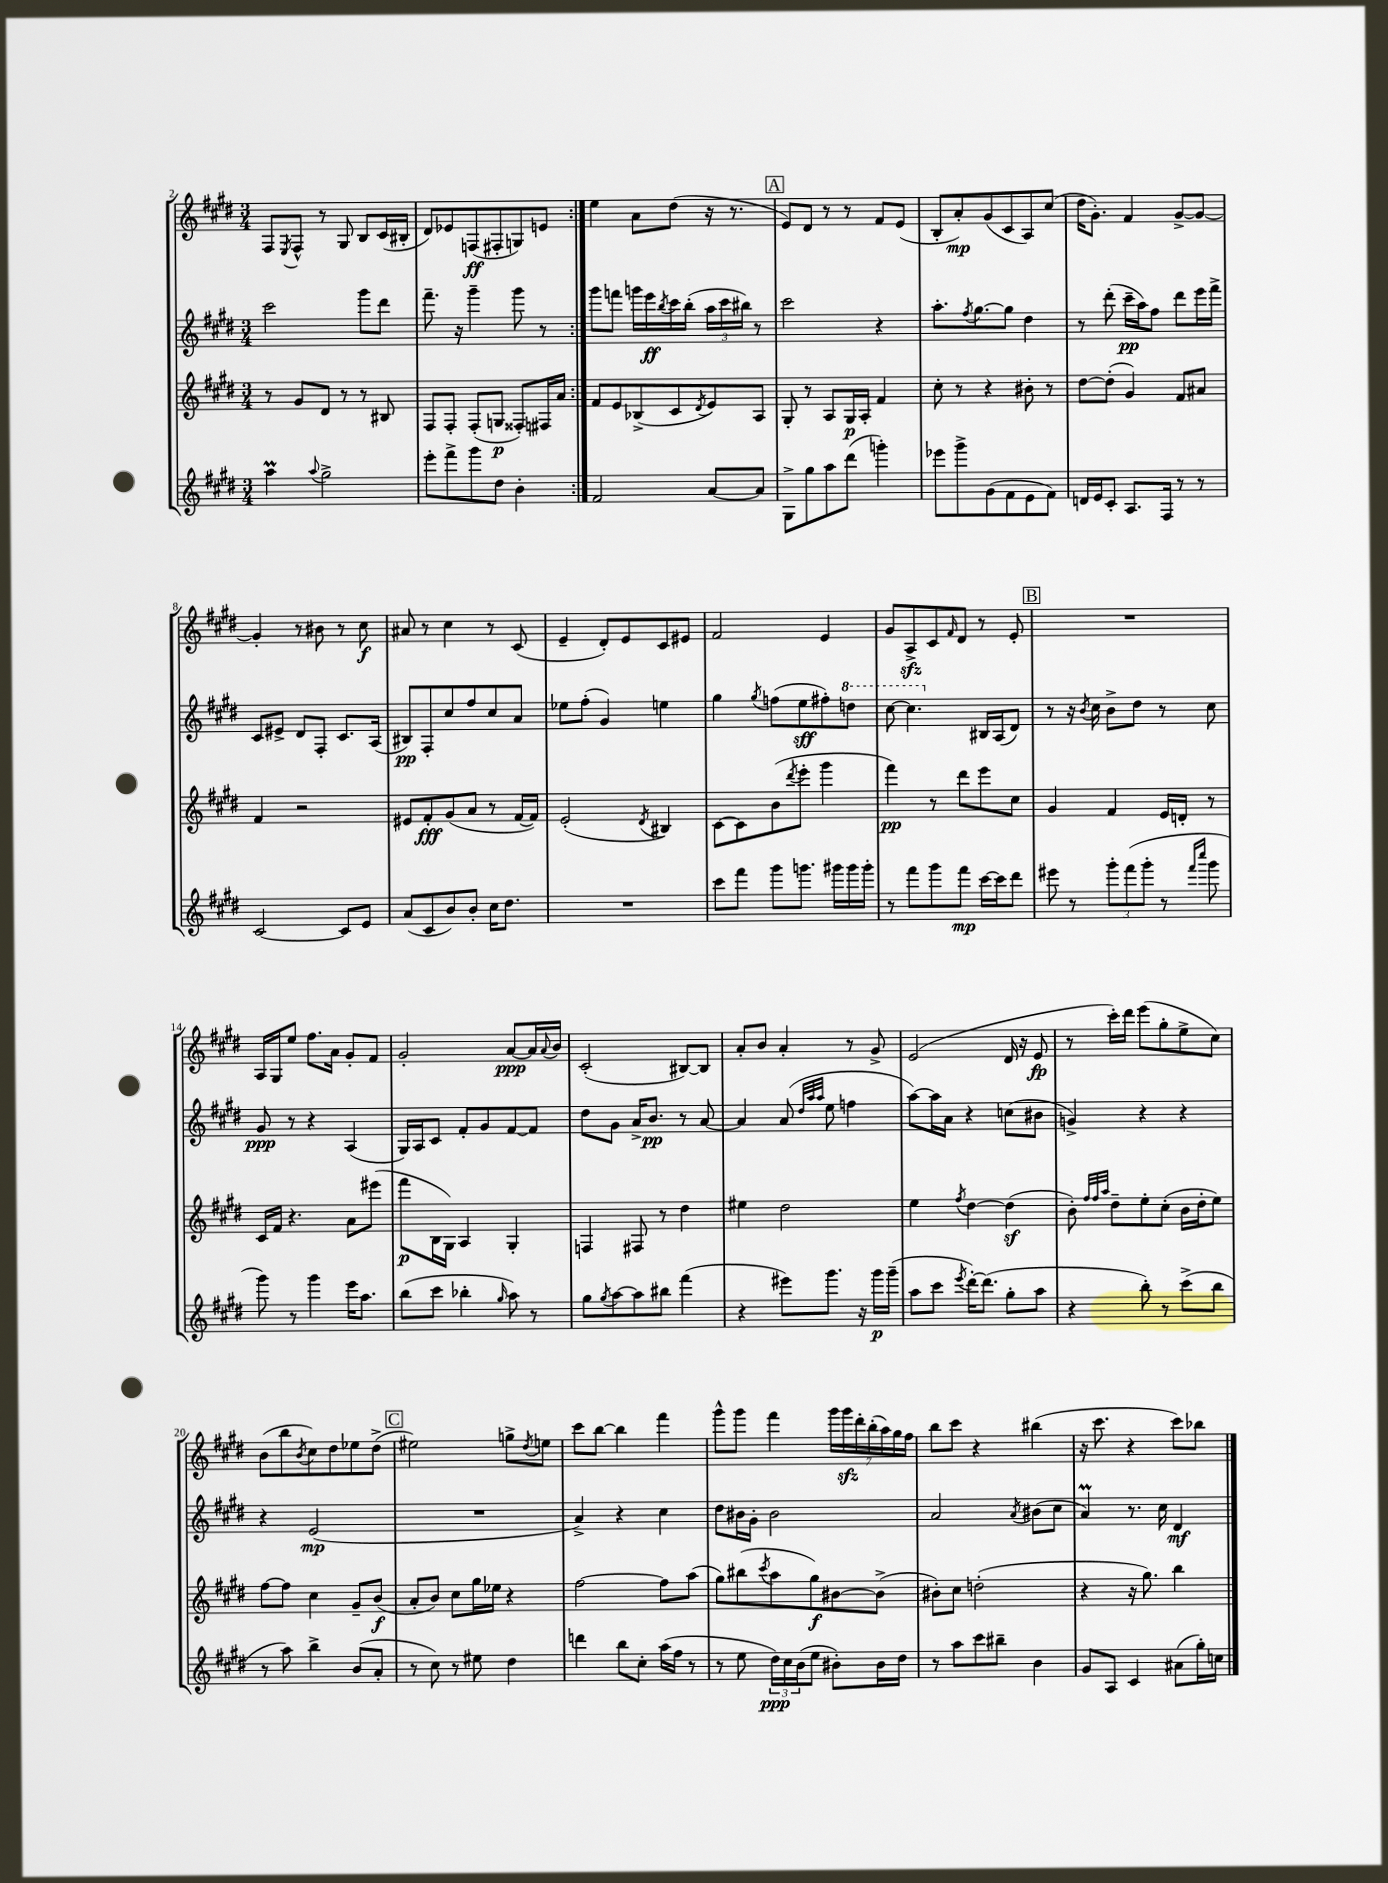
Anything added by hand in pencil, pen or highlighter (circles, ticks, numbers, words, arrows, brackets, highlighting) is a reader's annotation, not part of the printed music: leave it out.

**kern	**kern	**kern	**kern
*staff4	*staff3	*staff2	*staff1
*clefG2	*clefG2	*clefG2	*clefG2
*k[f#c#g#d#]	*k[f#c#g#d#]	*k[f#c#g#d#]	*k[f#c#g#d#]
*M3/4	*M3/4	*M3/4	*M3/4
4aa	8r	2ccc#	8F#
.	.	.	8qE
.	8g#	.	8F#^^
8qqaa	.	.	.
2gg#^	8d#	.	8r
.	8r	.	8G#
.	8r	8ggg#	8B
.	8B#	8ddd#	(16c#
.	.	.	16B#'
=	=	=	=
8eee'	8F#	8.fff#~	8d#)
8fff#^	8F#'	.	8e-
.	.	16r	.
8ggg#	(8F#'	4ggg#~	(8F
8dd#	8G	.	8F#'
4b'	8F##')	8ggg#	8G)
.	16F#	8r	8e
.	16a	.	.
=:|!	=:|!	=:|!	=:|!
2f#	8f#	8ggg#	4ee
.	8e	8fff	.
.	(8B-^	16ggg	8a
.	.	16eee	.
.	.	8qbb	.
.	8c#	16ccc#	(8dd#
.	.	(16bb'	.
.	8qd#	.	.
[8a	8e)	24aa	16r
.	.	24ccc#	.
.	.	.	8.r
.	.	24bb#)	.
8a]	8A	8r	.
=	=	=	=
8G#^	8G#'	2ccc#	8e)
8gg#	8r	.	8d#
8aa	8A	.	8r
(8ddd#	16G#	.	8r
.	16A'	.	.
4ggg')	4f#	4r	8f#
.	.	.	(8e
=	=	=	=
8eee-	8cc#'	8.aa'	8B'
8ggg#^	8r	.	8a')
.	.	8qff#	.
.	.	[8.gg#	.
(8g#	4r	.	(8g#
8f#	.	8gg#]	8c#
8e	8b#'	4dd#	8A)
8f#)	8r	.	(8cc#
=	=	=	=
16d	[8dd#	8r	16dd#
16e	.	.	8.g#')
8c#'	(8dd#']	(8ddd#'	.
8.A	4g#)	16ccc#~	4f#
.	.	16aa)	.
.	.	8ff#	.
16F#	.	.	.
8r	8f#	8ddd#	[8g#^
8r	8a#	16eee	8g#_
.	.	16fff#^	.
=	=	=	=
[2c#	4f#	8c#	4g#']
.	.	8e#^	.
.	2r	8d#	8r
.	.	8F#'	8b#
8c#]	.	8.c#	8r
8e	.	.	8cc#
.	.	(16A	.
=	=	=	=
(8a	8e#	8B#)	8a#
8c#	8f#'	8F#'	8r
8b)	(8g#	8cc#	4cc#
8b'	8a	8ff#	.
16cc#	8r	8cc#	8r
8.dd#	.	.	.
.	[16f#	8a	(8c#
.	16f#])	.	.
=	=	=	=
2.r	(2e'	8ee-	4e~
.	.	(8ff#'	.
.	.	4g#)	8d#')
.	.	.	8e
.	8qd#	.	.
.	4B#)	4ee	8c#
.	.	.	8e#
=	=	=	=
8ccc#	[8c#	4gg#	2f#
8fff#	8c#]	.	.
.	.	8qgg#	.
8ggg#	(8b	(8ff	.
.	8qddd#	.	.
8.ggg	8eee'	8ee	.
.	4ggg#	8ff#')	4e
16ggg#	.	.	.
16ggg#	.	8ddd	.
16ggg#'	.	.	.
=	=	=	=
8r	4fff#)	[8ccc#	8g#
8fff#	.	4.ccc#]	8A^
8ggg#	8r	.	8c#
.	.	.	16qqf#
8fff#	8ddd#	.	8d#
[16ccc#	8eee	16B#	8r
16ccc#]	.	(16A	.
8ddd#	8cc#	8d#)	8e'
=	=	=	=
8eee#	4g#	8r	2.r
8r	.	16r	.
.	.	8qb	.
.	.	16cc#	.
12ggg#'	4f#	8b^	.
(12fff#	.	.	.
.	.	8dd#	.
12ggg#'	.	.	.
8r	16e	8r	.
.	16d'	.	.
16qqfff#	.	.	.
16qqcccc#	.	.	.
8ggg#	8r	8cc#	.
=	=	=	=
8ggg#)	16c#	8g#	16A
.	16f#	.	16G#
8r	4.r	8r	8ee
4ggg#	.	4r	8.ff#
.	.	.	16a
16eee	8a	(4A	8g#'
8.aa	.	.	.
.	(8eee#	.	8f#
=	=	=	=
(8bb	8fff#	16G#)	2g#'
.	.	16A	.
8ccc#	16B	8c#	.
.	16G#)	.	.
4bb-'	4A	8f#'	.
.	.	8g#	.
16qqgg#	.	.	.
8aa)	4G#'	[8f#	[8a
8r	.	8f#]	16a]
.	.	.	8qqa
.	.	.	16b
=	=	=	=
8gg#	4F	8dd#	(2c#'
8qgg#	.	.	.
[8aa	.	8g#	.
8aa]	8F#	16a^	.
.	.	8.b	.
8bb#	8r	.	.
(4fff#	4dd#	8r	[8B#)
.	.	[8a	8B#]
=	=	=	=
4r	4ee#	4a]	8a'
.	.	.	8b
8eee#)	2dd#	(8a	4a'
.	.	32qqdd#	.
.	.	32qqaa	.
.	.	32qqaa	.
8.ggg#	.	8ee	.
.	.	4ff	8r
16r	.	.	.
16ggg#	.	.	8g#^
(16ggg#~	.	.	.
=	=	=	=
8aa	4ee	[8aa)	(2e
8ccc#	.	16aa]	.
.	.	16a	.
8qeee	8qff#	.	.
[16ddd#')	[4dd#	4r	.
(8.ddd#]	.	.	.
8gg#'	(4dd#]	(8cc	16d#
.	.	.	16r
8aa	.	8b#	8e
=	=	=	=
4r	8b')	4g^)	8r
.	32qqff#	.	.
.	32qqff#	.	.
.	32qqaa	.	.
.	8dd#~	.	16ccc#')
.	.	.	16ddd#
8bb')	8ee'	4r	(8eee
8r	(8cc#'	.	8gg#'
(8ccc#^	16b	4r	8ee^
.	16dd#'	.	.
8bb	8ee)	.	8cc#)
=	=	=	=
8r	[8ff#	4r	(8b
8aa)	8ff#]	.	8bb
.	.	.	8qb
4bb^	4cc#	(2e	8cc#)
.	.	.	8dd#
(8b	8g#~	.	8ee-
8a'	(8b	.	(8dd#^
=	=	=	=
8r	8a'	2.r	2ee#)
8cc#)	8b)	.	.
8r	8cc#	.	.
8ee#	16gg#	.	.
.	16ee-	.	.
4dd#	4r	.	8gg^
.	.	.	8qdd#
.	.	.	8ee
=	=	=	=
4ddd	[2ff#	4a^)	8ccc#
.	.	.	[8bb
8bb	.	4r	4bb]
8cc#'	.	.	.
(16aa	8ff#]	4cc#	4fff#
16ff#	.	.	.
8r	(8aa	.	.
=	=	=	=
8r	8gg#)	8dd#	8ggg#^^
8ee	(8bb#	16b#	8ggg#
.	.	16g#'	.
.	8qccc#	.	.
24dd#)	8aa	2b#	4fff#
24cc#	.	.	.
(24b	.	.	.
8ee	8gg#)	.	.
8b#')	[8b#	.	28ggg#
.	.	.	28ggg#
.	.	.	28ddd#'
.	.	.	(28bb'
16b#	(8b#^]	.	.
.	.	.	28aa)
.	.	.	28gg#
16dd#	.	.	.
.	.	.	28ff#
=	=	=	=
8r	8b#')	2a	8bb
8aa	8cc#	.	8ccc#
8ccc#	(2dd'	.	4r
8bb#~	.	.	.
.	.	8qa	.
4b	.	(8b#	(4bb#
.	.	8cc#	.
=	=	=	=
8g#	4r	4a)	16r
.	.	.	8.ccc#
8A	.	.	.
4c#	16r	8.r	4r
.	8.gg#)	.	.
.	.	16cc#	.
(8a#	4bb	4d#	8ccc#)
16gg#')	.	.	8bb-
16cc	.	.	.
==	==	==	==
*-	*-	*-	*-
